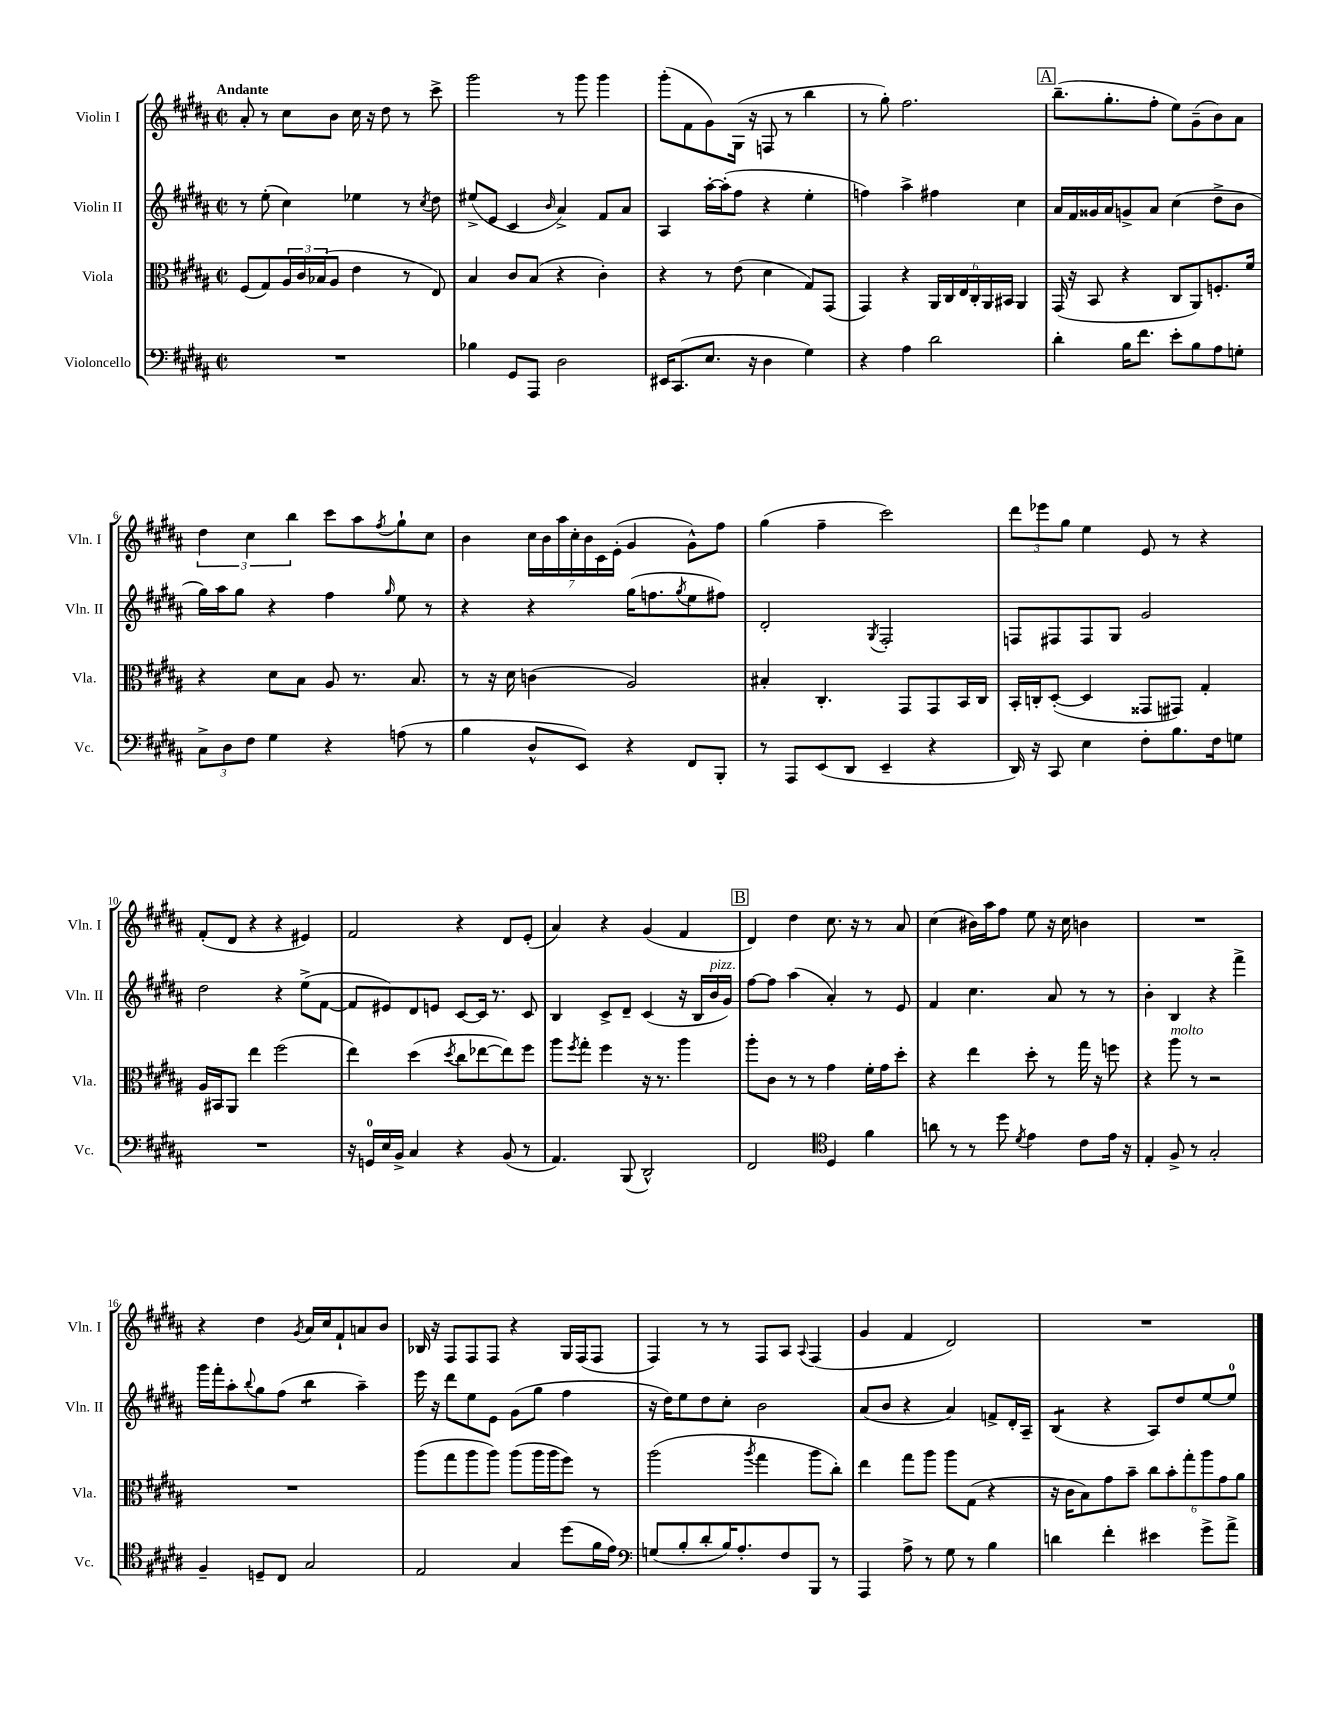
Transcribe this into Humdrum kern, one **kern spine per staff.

**kern	**kern	**kern	**kern
*staff4	*staff3	*staff2	*staff1
*clefF4	*clefC3	*clefG2	*clefG2
*k[f#c#g#d#a#]	*k[f#c#g#d#a#]	*k[f#c#g#d#a#]	*k[f#c#g#d#a#]
*M2/2	*M2/2	*M2/2	*M2/2
*met(c|)	*met(c|)	*met(c|)	*met(c|)
1r	(8F#	8r	8a#'
.	8G#)	(8ee'	8r
.	24A#	4cc#)	8cc#
.	24c#	.	.
.	(24B-	.	.
.	8A#	.	8b
.	4e	4ee-	16cc#
.	.	.	16r
.	.	.	8dd#
.	8r	8r	8r
.	.	8qcc#	.
.	8E)	8dd#	8ccc#^
=	=	=	=
4B-	4B	(8ee#^	2ggg#
.	.	8e	.
8GG#	8c#	4c#	.
8AAA#	(8B	.	.
.	.	16qqb	.
2D#	4r	4a#^)	8r
.	.	.	8ggg#
.	4c#')	8f#	4ggg#
.	.	8a#	.
=	=	=	=
16EE#	4r	4A#	(8ggg#'
(8.CC#	.	.	.
.	.	.	8f#
8.E	8r	[16aa#'	8g#)
.	.	(16aa#']	.
.	(8e	8ff#	(16G#
16r	.	.	16r
4D#	4d#	4r	8F
.	.	.	8r
4G#)	8G#)	4ee'	4bb
.	(8GG#	.	.
=	=	=	=
4r	4GG#)	4ff)	8r
.	.	.	8gg#')
4A#	4r	4aa#^	2.ff#
2d#	24AA#	4ff#	.
.	24C#	.	.
.	24E	.	.
.	24C#'	.	.
.	24AA#	.	.
.	24BB#	.	.
.	4AA#	4cc#	.
=	=	=	=
4d#'	(16GG#	16a#	(8.bb~
.	16r	16f#	.
.	8BB	16g##	.
.	.	16a#	8.gg#'
16B	4r	8g^	.
8.f#	.	.	.
.	.	8a#	8ff#'
8e'	8C#	(4cc#	8ee)
8B	8AA#)	.	(8g#~
8A#	8.F'	8dd#^	8b)
8G'	.	8b	8a#
.	16f#	.	.
=	=	=	=
12C#^	4r	16gg#)	6dd#
.	.	16aa#	.
12D#	.	.	.
.	.	8gg#	.
12F#	.	.	6cc#
4G#	8d#	4r	.
.	.	.	6bb
.	8B	.	.
4r	8A#	4ff#	8ccc#
.	8.r	.	8aa#
.	.	16qqgg#	8qff#
(8A	.	8ee	8gg#`
.	8.B	.	.
8r	.	8r	8cc#
=	=	=	=
4B	8r	4r	4b
.	16r	.	.
.	16d#	.	.
8D#^^	(4c	4r	28cc#
.	.	.	28b
.	.	.	28aa#
.	.	.	28cc#'
8EE)	.	.	.
.	.	.	28b
.	.	.	28c#
.	.	.	(28e'
4r	2A#)	(16gg#	4g#
.	.	8.ff	.
.	.	8qgg#	.
8FF#	.	8ee	8g#^^)
8BBB'	.	8ff#)	8ff#
=	=	=	=
8r	4B#'	2d#'	(4gg#
8AAA#	.	.	.
(8EE	4.C#'	.	4ff#~
8DD#	.	.	.
.	.	8qG#	.
4EE~	.	2F#'	2ccc#)
.	8GG#	.	.
4r	8GG#	.	.
.	16BB	.	.
.	16C#	.	.
=	=	=	=
16DD#)	16BB'	8F	12ddd#
16r	16C'	.	.
.	.	.	12eee-
8CC#	([8D#'	8F#	.
.	.	.	12gg#
4E	4D#]	8F#	4ee
.	.	8G#	.
8F#'	8GG##	2g#	8e
8.B	8GG#)	.	8r
.	4G#'	.	4r
16F#	.	.	.
8G	.	.	.
=	=	=	=
1r	16A#	2dd#	(8f#'
.	16BB#	.	.
.	8AA#	.	8d#
.	4ee	.	4r
.	(2ff#	4r	4r
.	.	(8ee^	4e#)
.	.	[8f#	.
=	=	=	=
16r	4ee)	8f#]	2f#
16GG	.	.	.
16E	.	8e#)	.
16BB^	.	.	.
4C#	(4dd#	8d#	.
.	.	8e	.
.	8qdd#	.	.
4r	8cc#	[8c#	4r
.	[8ee-	16c#]	.
.	.	8.r	.
(8BB	8ee-])	.	8d#
8r	8ff#	8c#	(8e'
=	=	=	=
4.AA#)	8aa#	4B	4a#)
.	8qff#	.	.
.	8gg#'	.	.
.	4ff#	8c#^	4r
(8BBB	.	8d#~	.
2DD#^^)	16r	(4c#	(4g#
.	8.r	.	.
.	4aa#	16r	4f#
.	.	16B	.
.	.	16b	.
.	.	16g#)	.
=	=	=	=
2FF#	8aa#'	[8ff#	4d#)
.	8c#	8ff#]	.
.	8r	(4aa#	4dd#
.	8r	.	.
*clefC4	*	*	*
4D#	4g#	4a#')	8.cc#
.	.	.	16r
4f#	16f#'	8r	8r
.	16g#	.	.
.	8dd#'	8e	8a#
=	=	=	=
8a	4r	4f#	(4cc#
8r	.	.	.
8r	4ee	4.cc#	16b#)
.	.	.	16aa#
8dd#	.	.	8ff#
8qd#	.	.	.
4e	8dd#'	.	8ee
.	8r	8a#	16r
.	.	.	16cc#
8c#	16gg#	8r	4b
.	16r	.	.
16e	8ff	8r	.
16r	.	.	.
=	=	=	=
4E'	4r	4b'	1r
8F#^	8aa#	4B	.
8r	8r	.	.
2G#'	2r	4r	.
.	.	4fff#^	.
=	=	=	=
4F#~	1r	16ggg#	4r
.	.	16fff#'	.
.	.	8aa#'	.
.	.	8qqbb	.
8D~	.	8gg#	4dd#
8C#	.	(8ff#	.
.	.	.	8qg#
2G#	.	4bb	16a#
.	.	.	16cc#
.	.	.	8f#`
.	.	4aa#~)	8a
.	.	.	8b
=	=	=	=
2E	(8aa#	16eee	16B-
.	.	16r	16r
.	8gg#	8ddd#	8F#
.	8aa#	8ee	8F#
.	8aa#)	8e	8F#
4G#	(8aa#	(8g#	4r
.	16aa#	8gg#	.
.	16aa#	.	.
(8dd#	8ff#)	4ff#	16G#
.	.	.	(16F#
16f#	8r	.	8F#
16e)	.	.	.
=	=	=	=
*clefF4	*	*	*
(8G	(2aa#	16r	4F#)
.	.	16dd#)	.
8B'	.	8ee	.
8d#'	.	8dd#	8r
16B)	.	8cc#'	8r
8.A#'	.	.	.
.	8qaa#	.	.
.	4gg#	2b	8F#
8F#	.	.	8A#
.	.	.	8qqA#
8BBB	8aa#	.	(4F#
8r	8cc#')	.	.
=	=	=	=
4AAA#	4ee	(8a#	4g#
.	.	8b	.
8A#^	8gg#	4r	4f#
8r	8aa#	.	.
8G#	8aa#	4a#)	2d#)
8r	(8G#	.	.
4B	4r	8f^	.
.	.	16d#'	.
.	.	16A#~	.
=	=	=	=
4d	16r	(4B	1r
.	16c#	.	.
.	8B)	.	.
4f#'	8g#	4r	.
.	8b~	.	.
4e#	12cc#	8A#)	.
.	12b'	.	.
.	.	8dd#	.
.	12gg#'	.	.
8g#^	12aa#	[8ee	.
.	12g#	.	.
8a#^	.	8ee]	.
.	12a#	.	.
==	==	==	==
*-	*-	*-	*-
